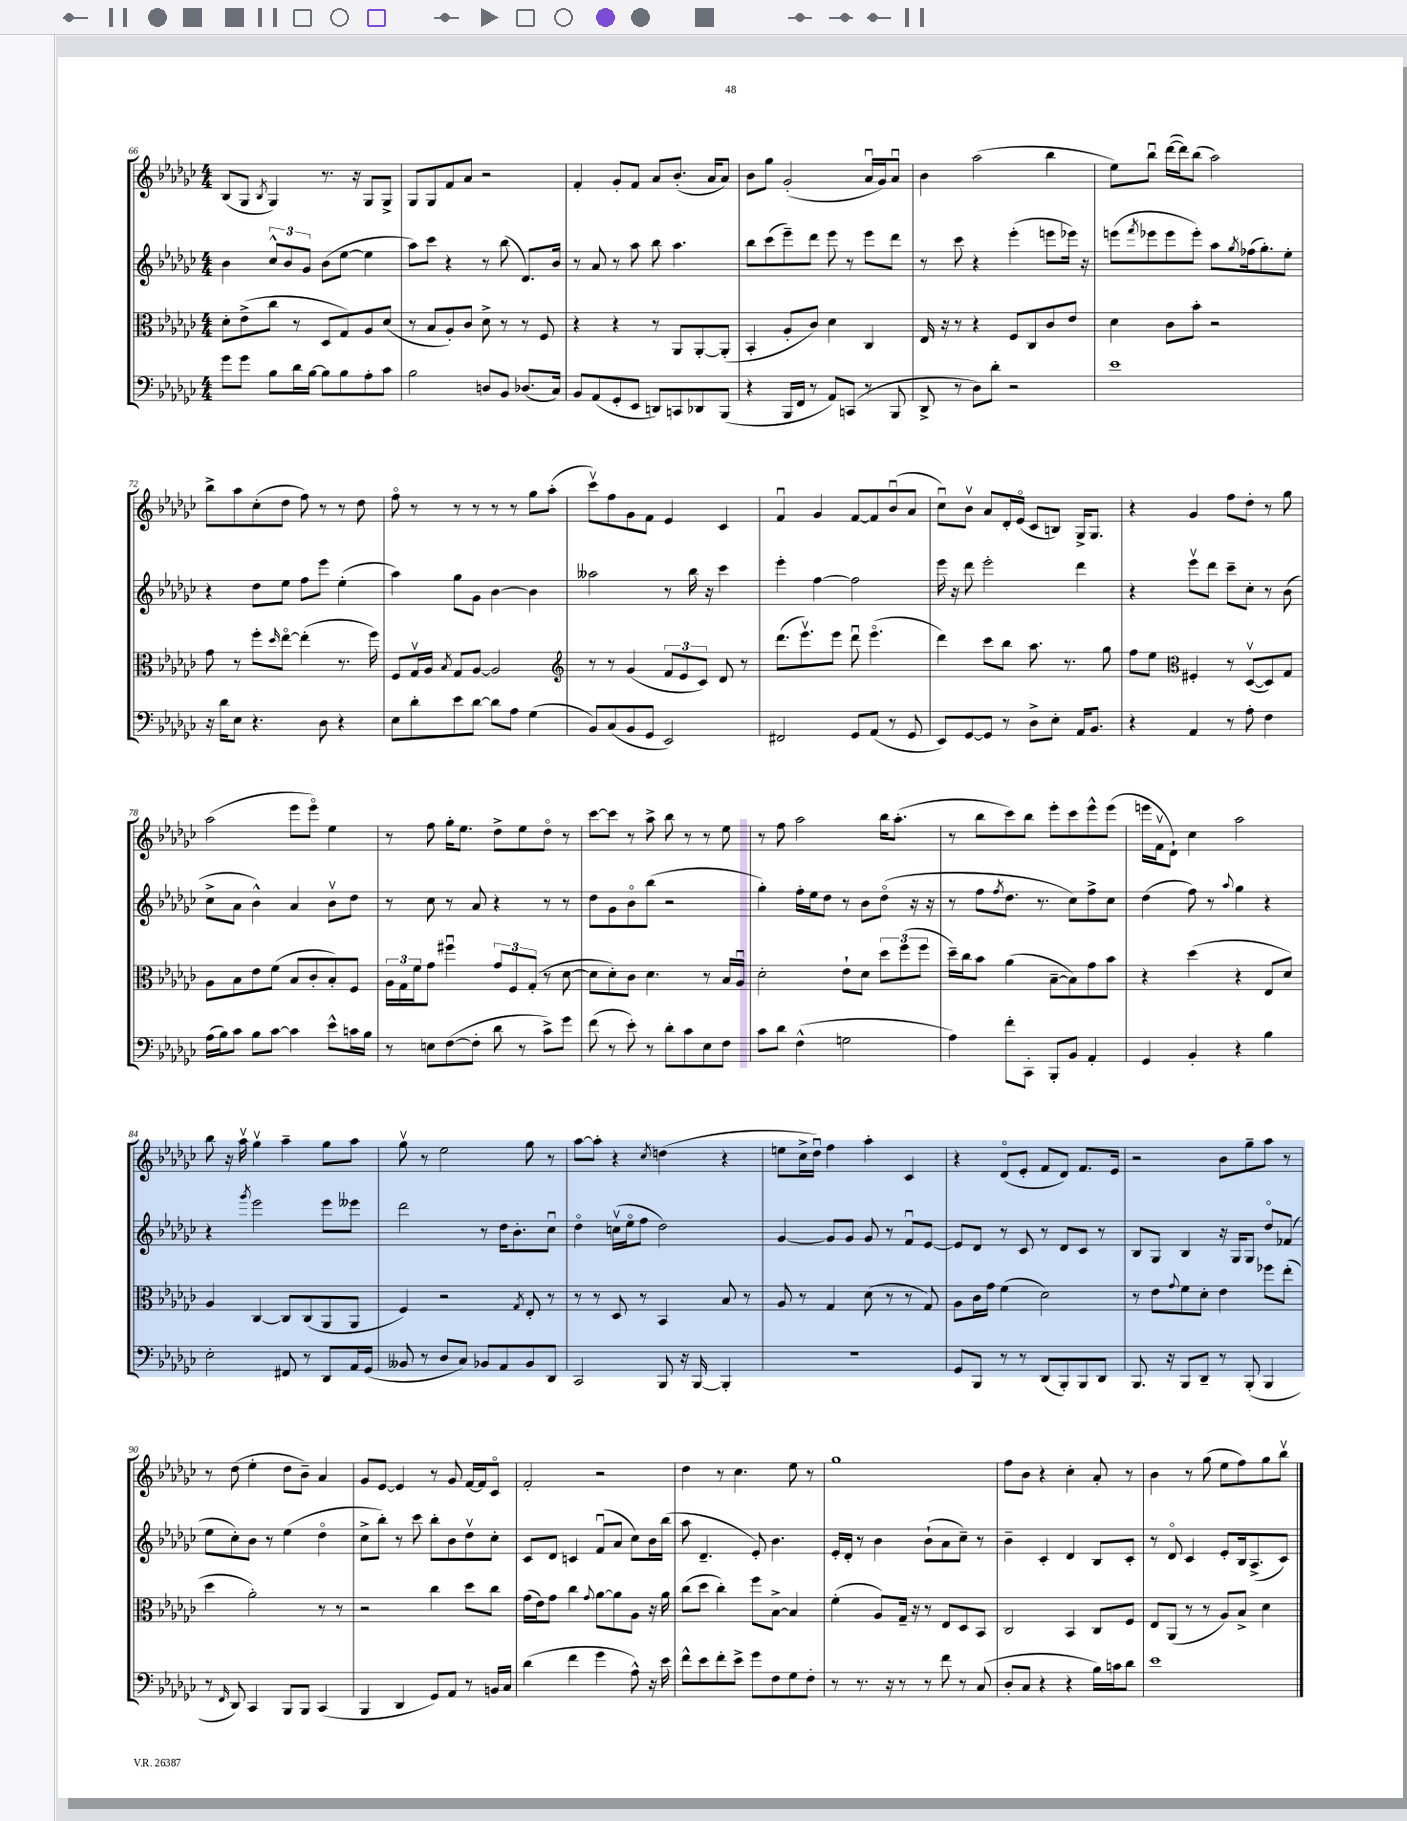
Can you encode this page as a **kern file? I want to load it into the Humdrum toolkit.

**kern	**kern	**kern	**kern
*staff4	*staff3	*staff2	*staff1
*clefF4	*clefC3	*clefG2	*clefG2
*k[b-e-a-d-g-c-]	*k[b-e-a-d-g-c-]	*k[b-e-a-d-g-c-]	*k[b-e-a-d-g-c-]
*M4/4	*M4/4	*M4/4	*M4/4
8g-	8d-'	4b-	(8B-
8g-	(8e-^	.	8G-
.	.	.	8qB-
8B-	8cc-	12cc-^^	4G-)
.	.	12b-	.
16d-	8r	.	.
.	.	12g-	.
[16B-	.	.	.
8B-]	8D-	(8b-	8.r
8B-	8G-)	[8ee-	.
.	.	.	16r
8A-'	8A-	4ee-]	8G-
8c-	(8d-	.	8G-^
=	=	=	=
2B-	8r	8aa-)	8G-
.	8B-	8ccc-	8G-
.	8A-')	4r	8f
.	8c-	.	8a-
8D	8d-^	8r	2r
8BB-	8r	(8bb-	.
(8.D-	8r	8.d-)	.
.	8F	.	.
16C-)	.	16b-	.
=	=	=	=
8BB-	4r	8r	4f'
(8AA-	.	8a-	.
8GG-'	4r	8r	8g-'
8EE-	.	8aa-	8f
8DD)	8r	8bb-	8a-
8CC	8AA-	4.aa-	(8.b-'
8DD-	[8AA-'	.	.
.	.	.	16a-
(8BBB-	(8AA-']	.	8a-)
=	=	=	=
4r	4BB-'	8bb-	8b-
.	.	(8ccc-	8gg-
16BBB-	8A-'	8eee-~)	(2g-'
16FF	.	.	.
8r	8c-)	8ddd-	.
8AA-)	4d-	8eee-	.
(8CC	.	8r	.
8r	4C-	8eee-	16a-u
.	.	.	16g-)
8BBB-	.	8ddd-	8a-u
=	=	=	=
8DD-^	16E-	8r	4b-
.	16r	.	.
8r	8r	8ccc-	.
8D-)	4r	4r	(2aa-
8d-'	.	.	.
2r	8F	(4eee-'	.
.	8C-	.	.
.	8c-	8eee	4bb-
.	8e-	16eee-)	.
.	.	16r	.
=	=	=	=
1e-	4d-	(8eee	8ee-)
.	.	8qfff	.
.	.	8eee-	8bb-u
.	8c-	8eee-	([16ddd-
.	.	.	16ddd-])
.	8b-'	8eee-')	(8bb-
.	2r	8aa-	2aa-)
.	.	8qgg-	.
.	.	(16ff-	.
.	.	8.gg-')	.
.	.	8ee-'	.
=	=	=	=
16r	8g-	4r	8bb-^
16d-	.	.	.
8E-	8r	.	8aa-
4.r	8ff'	8dd-	(8cc-'
.	16qqdd-	.	.
.	[8ee-o	8ee-	8dd-
.	(4ee-']	8ff	8ff)
8D-	.	8eee-	8r
4r	8.r	(4ee-'	8r
.	.	.	8dd-
.	16ff)	.	.
=	=	=	=
8E-	8F	4aa-)	8ffo
8d-'	16G-v	.	8r
.	16A-	.	.
.	8qB-	.	.
8e-	8G-	8gg-	8r
[8d-	[8A-	8g-	8r
8d-]	2A-]	[4b-	8r
8A-	.	.	8r
(4G-	.	4b-]	8gg-
.	.	.	(8aa-'
=	=	=	=
*	*clefG2	*	*
8BB-)	8r	2aa--	8ccc-v)
(8C-	8r	.	8ff
8BB-	(4g-	.	8g-
8GG-	.	.	8f
2EE-)	12f	8r	4e-
.	12e-	.	.
.	.	16bb-	.
.	12c-)	.	.
.	.	16r	.
.	8d-	4ccc-	4c-
.	8r	.	.
=	=	=	=
2FF#	(8.ddd-	4eee-'	4fu
.	8.eee-v)	.	.
.	.	[4ff	4g-
.	8eee-	.	.
8GG-	8ddd-u	2ff]	[8f
(8AA-	(4.eee-o	.	8f]
8r	.	.	(8b-u
8GG-	.	.	8a-
=	=	=	=
8EE-)	4ddd-)	16eee-	8cc-u)
.	.	16r	.
[8GG-	.	8ddd-	8b-v
8GG-]	8ccc-	2eee-'	8a-
8r	8bb-	.	16d-'
.	.	.	(16e-o
8D-^	8.aa-	.	8c-
8E-'	.	.	8B)
.	8.r	.	.
16AA-	.	4ddd-	16G-^
8.BB-	.	.	8.G-
.	8gg-	.	.
=	=	=	=
4r	8ff	4r	4r
.	8ee-	.	.
*	*clefC3	*	*
4AA-	4F#'	8eee-v	4g-
.	.	8ddd-	.
8r	8r	8ccc-~	8ff
8A-'	([8D-v	8cc-'	8dd-'
4F	8D-])	8r	8r
.	8G-	(8b-	8gg-
=	=	=	=
(16A-	8A-	8cc-^	(2aa-
16B-)	.	.	.
8c-	8B-	8a-	.
8B-	8e-	4b-^^)	.
[8c-	(8f	.	.
4c-]	8B-	4a-	8eee-
.	8c-'	.	8eee-o)
8e-^^	8B-')	8b-v	4ee-
16c	8F	8dd-	.
16B-	.	.	.
=	=	=	=
8r	24A-	8r	8r
.	24G-	.	.
.	24f	.	.
8E	8g-	8cc-	8ff
([8F	4ff#u	8r	16gg-'
.	.	.	8.ee-
8F']	.	8a-	.
8d-	12g-	4r	8dd-^
.	12F	.	.
8r	.	.	8ee-
.	(12G-'	.	.
8c-^)	8r	8r	8dd-o
8g-	[8d-	8r	8r
=	=	=	=
(8f	8d-]	8dd-	[8ccc-
8r	8d-')	8g-	8ccc-]
8e-')	8c-	8b-o	8r
8r	4.d-	(8bb-	8aa-^
8d-'	.	2r	8bb-
8c-	.	.	8r
8E-	8r	.	8r
8F	16B-	.	8ee-
.	16A-u	.	.
=	=	=	=
8c-	2d-'	4gg-')	8r
8d-	.	.	8ff
(4F^^	.	16ff'	2aa-
.	.	16ee-	.
.	.	8dd-	.
2G	8e-`	8r	.
.	8d-	8b-	.
.	12dd-	(8dd-o	16bb-
.	.	.	(8.aa-'
.	(12ff	.	.
.	.	16r	.
.	12ff	.	.
.	.	16r	.
=	=	=	=
4A-)	16dd-~)	8r	8r
.	16cc-	.	.
.	8b-	8ff	8bb-
.	.	8qff	.
8f'	(4a-	8.dd-	8ccc-)
8CC-'	.	.	8bb-
.	.	8.r	.
8BBB-'	[8B-~	.	8eee-'
8BB-	8B-])	8cc-)	8ccc-
4AA-'	8g-	8ff^	8eee-^^
.	8b-	8cc-	(8eee-
=	=	=	=
4GG-	4r	(4dd-	16eee
.	.	.	16fv
.	.	.	8d-`)
4BB-'	(4dd-	8ff)	4cc-
.	.	8r	.
.	.	8qqaa-	.
4r	4r	4gg-	2aa-
4B-	8E-	4r	.
.	8d-)	.	.
=	=	=	=
2E-'	4A-	4r	8bb-
.	.	.	16r
.	.	.	16aa-v
.	.	8qggg-	.
.	[4C-	2eee-	4gg-v
8FF#	8C-]	.	4aa-~
8r	(8C-	.	.
8DD-	8AA-	8eee-	8gg-
16AA-	8AA-	8eee--	8aa-
(16GG-	.	.	.
=	=	=	=
8BB--	4F)	2ddd-	8gg-v
8r	.	.	8r
8D-	2r	.	2ee-
8C-)	.	.	.
8BB-	.	8r	.
8AA-	.	16dd-	.
.	.	8.b-'	.
.	8qG-	.	.
8BB-	8E-'	.	8gg-
8DD-	8r	8cc-u	8r
=	=	=	=
2CC-	8r	4dd-o	[8aa-
.	8r	.	8aa-']
.	8D-	(16ccv	4r
.	.	16ee-o	.
.	8r	8ff	.
.	.	.	8qcc-
8BBB-	4BB-	2dd-)	(4dd
16r	.	.	.
[16BBB-	.	.	.
4BBB-']	8B-	.	4r
.	8r	.	.
=	=	=	=
1r	8A-	[4g-	8ee
.	8r	.	16cc-^
.	.	.	16dd-u)
.	4G-	8g-]	4ff
.	.	8g-	.
.	(8d-	8g-	4aa-'
.	8r	8r	.
.	8r	8fu	4c-
.	8G-)	[8e-	.
=	=	=	=
8GG-	8A-	8e-]	4r
8BBB-	16c-	8d-	.
.	16g-	.	.
8r	(4f	8r	(8d-o
8r	.	8c-	8e-'
(8DD-	2d-)	8r	8f
8BBB-')	.	8d-	8d-)
8BBB-	.	8c-	8.f
8DD-	.	8r	.
.	.	.	16e-
=	=	=	=
8.BBB-	8r	8B-	2r
.	8e-	8G-	.
16r	.	.	.
.	8qqg-	.	.
8BBB-	8f	4B-	.
8DD-~	8d-'	.	.
8r	4e-	16r	8b-
.	.	16G-	.
(8BBB-'	.	8G-	8gg-~
4BBB-	8ff-	8dd-o	8aa-
.	(8ee-'	(8f-	8r
=	=	=	=
8r	4dd-	8ee-	8r
16qqFF	.	.	.
8DD-)	.	8cc-')	(8dd-
4CC-	2a-')	8b-	4ee-'
.	.	8r	.
8BBB-	.	(4ee-	8dd-
8BBB-	.	.	8b-~)
(4CC-	8r	4dd-o	4a-
.	8r	.	.
=	=	=	=
4BBB-	2r	8cc-^	8g-
.	.	8bb-')	[8e-
4DD-	.	8r	4e-]
.	.	8ccc-	.
8GG-)	4cc-	8bb-'	8r
8AA-	.	8b-	8g-
8r	8dd-	8dd-v	[16f
.	.	.	16f]
16BB	8cc-	8cc-'	8c-o
16C-	.	.	.
=	=	=	=
(4d-	(16g-	8c-	2f'
.	16e-)	.	.
.	8g-	8d-	.
4f	4cc-	4c	.
.	8qqg-	.	.
4g-	[8a-	(8fu	2r
.	8a-]	8a-	.
8A-^^)	8A-	8cc-)	.
16r	16r	16b-	.
16e-	16a-	(16bb-	.
=	=	=	=
8f^^	(8cc-	8aa-	4dd-
8e-	8dd-	4.d-~	.
8f'	4cc-')	.	8r
8e-^	.	.	4.cc-
8g-	8ff	8e-')	.
8F	[8B-^	4.b-	.
8G-	4B-]	.	8ee-
8F'	.	.	8r
=	=	=	=
8r	(4f'	16e-'	1gg-
.	.	16d-'	.
8.r	.	8r	.
.	8A-)	4b-	.
16r	.	.	.
8r	16G-~	.	.
.	16r	.	.
8r	8r	(8b-`	.
8f	8E-	8a-	.
8r	8D-	8cc-~)	.
(8C-	8BB-	8r	.
=	=	=	=
8D-'	2C-	4b-~	8ff
8C-	.	.	8b-
4r	.	4c-'	4r
4r	4BB-	4d-	4cc-'
16B-)	8C-	8B-	8a-'
16c	.	.	.
8d-	8F	8c-'	8r
=	=	=	=
1e-	8E-	8r	4b-
.	(8AA-	8d-o	.
.	8r	4c-	8r
.	8r	.	(8gg-
.	8A-)	8e-'	8ee-
.	8B-^	16B-	8ff)
.	.	(8.A-^	.
.	4d-	.	8gg-
.	.	8c-)	8bb-v
==	==	==	==
*-	*-	*-	*-
